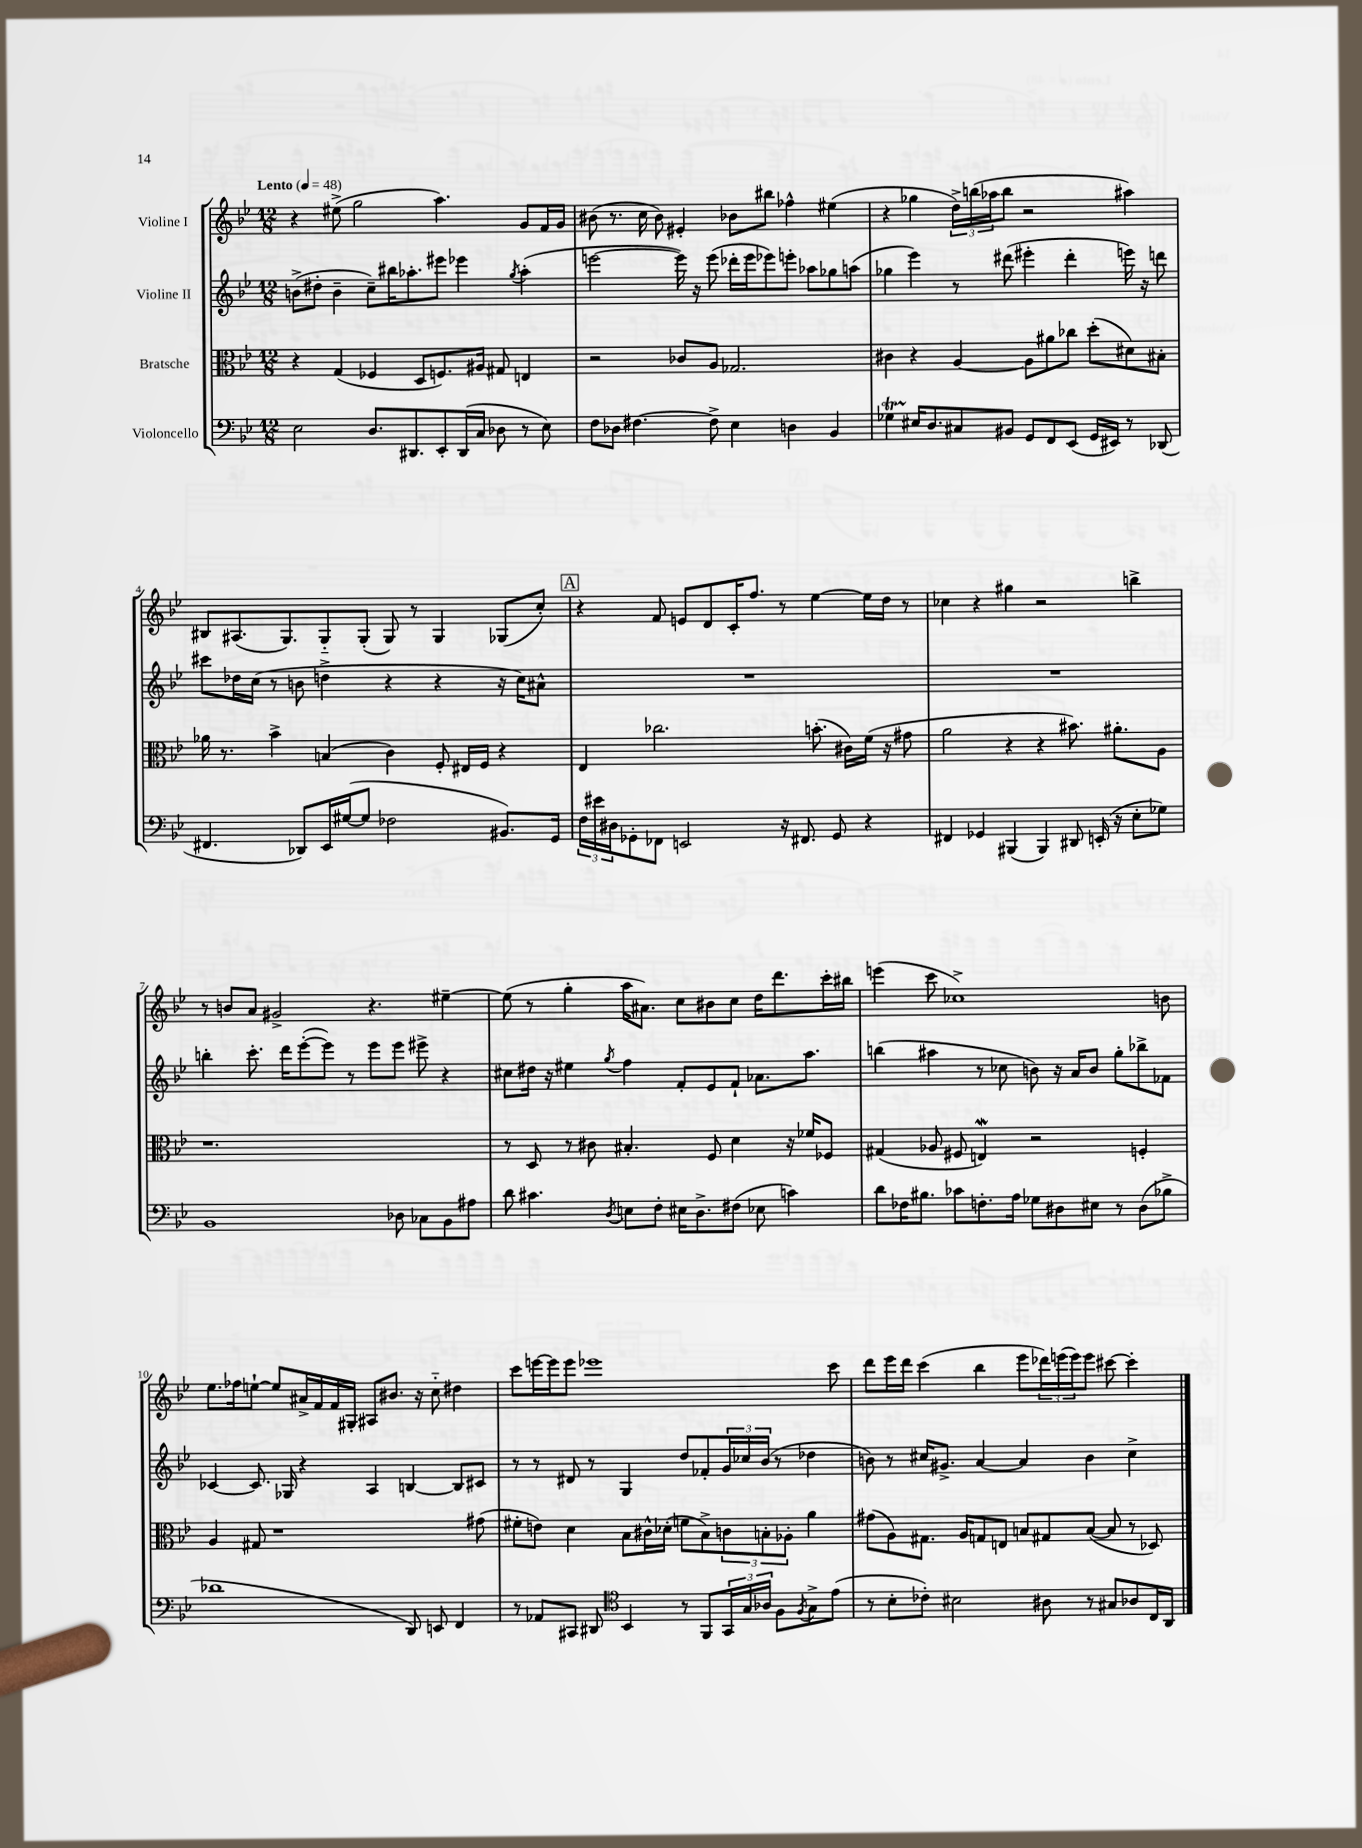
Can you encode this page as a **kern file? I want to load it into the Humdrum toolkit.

**kern	**kern	**kern	**kern
*staff4	*staff3	*staff2	*staff1
*clefF4	*clefC3	*clefG2	*clefG2
*k[b-e-]	*k[b-e-]	*k[b-e-]	*k[b-e-]
*M12/8	*M12/8	*M12/8	*M12/8
*MM48	*MM48	*MM48	*MM48
2E-\	4r	(8b^\L	4r
.	.	8dd#'\J	.
.	(4G/	4b~\	(8ee#^\
.	.	.	2gg\
8.D/L	4F-/	8cc~\L)	.
.	.	16bb#\K	.
8.DD#/	.	8.aa-'\	.
.	8D/L	.	.
8EE-'/	8.F/)	8eee#\J	4.aa\)
(16DD#/L	.	4eee-\	.
16C/JJ	16A#/Jk	.	.
8D-\	8G#/	.	.
.	.	8qgg/	.
8r	4E/	(4aa-'\	8g/L
8E-\)	.	.	16f/L
.	.	.	16g/JJ
=	=	=	=
8F\L	2r	[2eee\	(8b#\
8D-\J	.	.	8.r
[4.F#\	.	.	.
.	.	.	16cc\
.	.	.	8b#\)
.	8c-/L	16eee\])	4e#'/
.	.	16r	.
8F#^\]	8A/J	(8eee\	.
4E-\	2.G-/	16ddd-'\LL	8b-\L
.	.	16eee\J	.
.	.	8eee-\)	8bb#\J
4D\	.	8eee'\J	4ff-^^\
.	.	8aa-\L	.
4BB-/	.	8gg-\	(4ee#\
.	.	(8aa\J	.
=	=	=	=
4G-\	4c#\	4gg-\	4r
16E#/LK	4r	4eee-\)	4gg-\
8.D/	.	.	.
8C#/	[4A/	8r	24dd^\LL)
.	.	.	(24bb\
.	.	.	24aa-\J
8BB#/J	.	(8ddd#\	8bb\J
8GG/L	8A\]L	4eee#'\	2r
8FF/	8a#\	.	.
(8EE-/J	8cc-\J	4ddd#'\	.
16GG/LL	(8dd'\L	.	.
16EE#/JJ)	.	.	.
8r	8d#\)	16eee\)	4aa#\)
.	.	16r	.
(8DD-/	8B#'\J	8ddd\	.
=	=	=	=
4.FF#/	16a-\	8ccc#\L	8B#/L
.	8.r	.	.
.	.	16dd-\L	(8.A#/
.	.	(16cc\JJ	.
.	4b-^\	8r	.
.	.	.	8.G/)
8DD-/L)	.	8b\	.
16EE-/L	(4B/	4dd^\	8G'~/
([16G#/J	.	.	.
8G#/]J	.	.	(8G'/J
2F-\	4c\)	4r	8G/)
.	.	.	8r
.	8F'/	4r	4G/
.	16E#/LL	.	.
.	16F/JJ	.	.
8.BB#/L)	4r	16r	(8G-/L
.	.	16cc\LK)	.
.	.	8a#^^\J	8cc'/J)
16GG/Jk	.	.	.
=	=	=	=
24F\LL	4E-/	1.r	4r
24e#\	.	.	.
24D#\J	.	.	.
8GG-'\	.	.	.
8FF-\J	2.cc-\	.	8f/
2EE/	.	.	8e/L
.	.	.	8d/
.	.	.	16c'/K
.	.	.	8.ff/J
16r	.	.	8r
8.FF#/	.	.	.
.	(8.b'\	.	[4ee-\
8GG-/	.	.	.
.	16c#\LL)	.	.
4r	(16f\JJ	.	16ee-\]LL
.	16r	.	16dd\JJ
.	8g#\	.	8r
=	=	=	=
4FF#/	2a\	1.r	4cc-\
4GG-/	.	.	4r
(4BBB#/	4r	.	4gg#\
4BBB#/)	4r	.	2r
8DD#/	8.b#\)	.	.
(16EE'/	.	.	.
16r	8.a#'\L	.	.
8E-'\L	.	.	4bb^\
8G-\J)	8A\J	.	.
=	=	=	=
1BB-	1.r	4bb'\	8r
.	.	.	8b/L
.	.	8.ccc'\	8a/J
.	.	.	2g#^/
.	.	16ddd\LK	.
.	.	([8eee-'\	.
.	.	8eee-\]J)	.
.	.	8r	.
.	.	8eee-\L	4.r
8D-\	.	8eee-\J	.
8C-\L	.	8eee#^\	.
8BB-\	.	4r	[4ee#~\
8A#\J	.	.	.
=	=	=	=
8d\	8r	8cc#\L	(8ee#\]
4.c#\	8D/	16dd#\Jk	8r
.	.	16r	.
.	8r	4ee#\	4gg'\
.	8c#\	.	.
8qD/	.	8qgg/	.
8E\L	4.B#'/	4ff\	16aa\LK
.	.	.	8.a#\J)
8F'\J	.	.	.
16E#\LK	.	8f'/L	8cc\L
8.D^\	.	.	.
.	8F/	8e-/	8b#\
(8F#\J	4d\	8f`/J	8cc\J
8E-\	.	8.a-\L	16dd\LK
.	.	.	8.ddd\
4c\)	16r	.	.
.	16f-/LK	8.aa\J	.
.	8F-/J	.	16ccc'\L
.	.	.	16bb#\JJ
=	=	=	=
8d\L	(4G#/	(4bb\	(4eee\
16F-\K	.	.	.
8.B#\J	.	.	.
.	8A-/	4aa#\	8ccc\
8c-\L	8F#/	.	1cc-^)
8.F'\	4E/)	8r	.
.	.	8cc-\	.
16A\Jk	.	.	.
8G-\L	2r	8b\)	.
8D#\	.	16r	.
.	.	16a/LK	.
8E#\J	.	8b/J	.
8r	.	8gg'\L	.
(8D#\L	4F'/	8bb-^\	.
8B-^\J	.	8f-\J	8b\
=	=	=	=
1d-	4A/	[4c-/	8.ee-\L
.	.	.	16ff-\k
.	8G#/	8.c-/]	[8ee`\J
.	1r	.	8ee/]L
.	.	16G-/	.
.	.	4r	16a#^/L
.	.	.	16f/
.	.	.	16f/
.	.	.	16G#'/JJ
.	.	4A/	8A#/L
.	.	.	8.b#/J
8DD/)	.	[4B/	.
.	.	.	16r
8EE/	.	.	8cc'~\
4FF/	.	8B/]L	4dd#\
.	(8g#\	8c#/J	.
=	=	=	=
8r	8f#'\L	8r	8ccc\L
8AA-/L	8e\J)	8r	[16eee\L
.	.	.	16eee\]J
8CC#/J	4d\	8d#/	8eee\J
8DD#/	.	8r	1eee-
*clefC4	*	*	*
4BB-/	8B-\L	4G/	.
.	16c#^^\L	.	.
.	(16d-'\JJ	.	.
8r	8f\L	8dd/L	.
8FF/L	8B-^\)	8f-'/	.
24GG/L	12c\	24g/L	.
24G/	.	24cc-/	.
24A-/JJ	12B'\	(24b-/JJ	.
8F\L	.	8r	.
.	12A-'\J	.	.
8qF/	.	.	.
8G^\	4a\	4dd-\	.
(8e-\J	.	.	8ccc\
=	=	=	=
8r	(8g#\L	8b\)	8ddd\L
8B-'\L	8A\)	8r	16eee-\L
.	.	.	16ddd\JJ
8c-'\J)	8.G#\J	16cc#/LK	(4ccc\
.	.	8.g#^/J	.
2B#\	.	.	.
.	16A/LK	.	.
.	8G/	[4a/	4bb-\
.	8E/J	.	.
.	8B/L	4a/]	8eee-\L
8A#\	8G#/	.	24ddd-\L)
.	.	.	(24eee\
.	.	.	24eee\J)
8r	([8B/J	4b\	8eee\J
8G#/L	8B/]	.	[8ccc#\
8A-/	8r	4cc#^\	4ccc#'\]
16C/L	8D-/)	.	.
16AA/JJ	.	.	.
==	==	==	==
*-	*-	*-	*-
